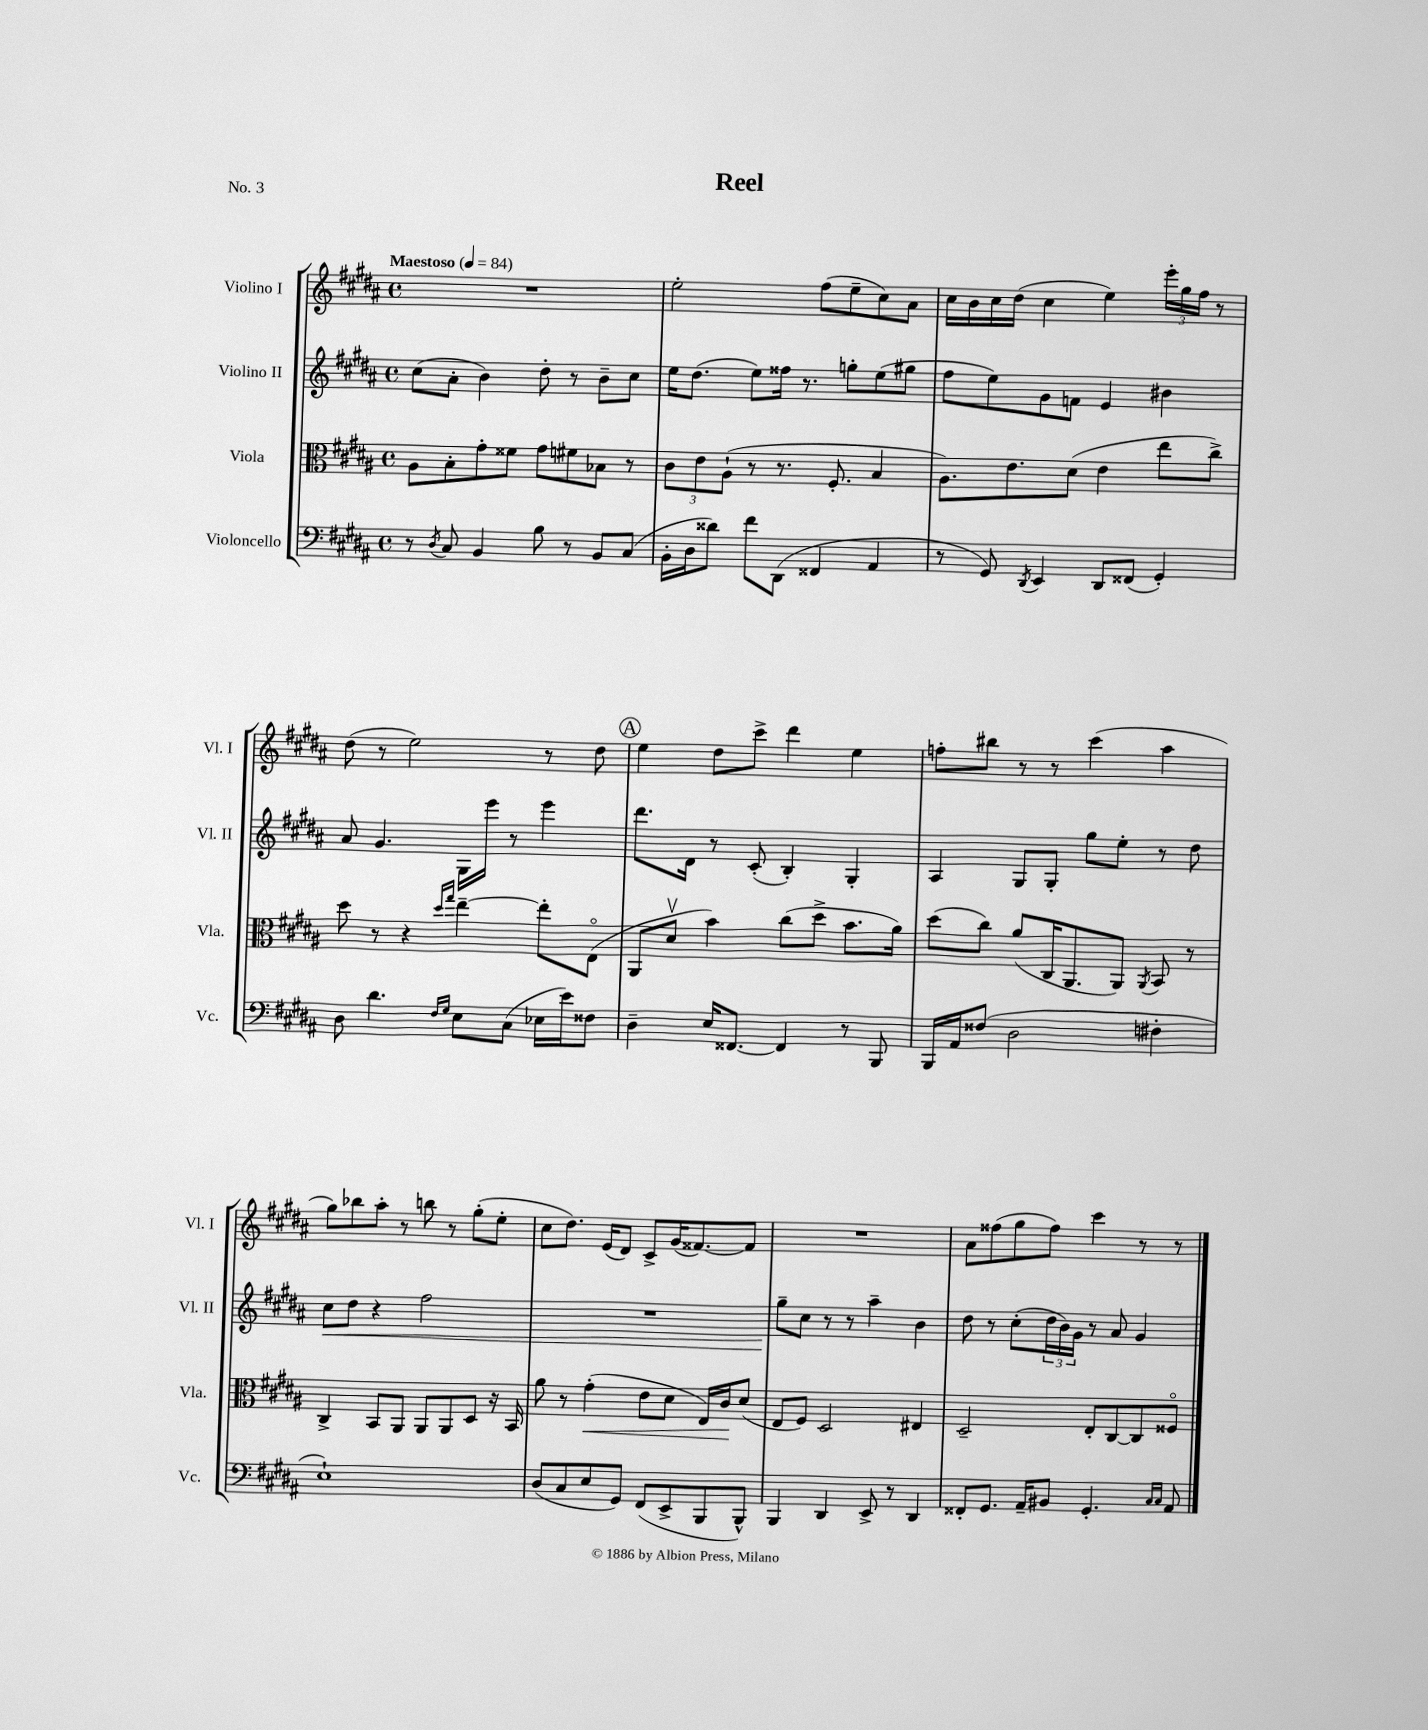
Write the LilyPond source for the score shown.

\header { title = "Reel" piece = "No. 3" }
<<
\new StaffGroup <<
\new Staff = "s0" \with { instrumentName = "Violino I" shortInstrumentName = "Vl. I" } {
    \clef treble \key b \major \defaultTimeSignature \time 4/4 \tempo "Maestoso" 4 = 84
    R1 |
    e''2-. fis''8( e''8-- cis''8) ais'8 |
    cis''16 b'16 cis''16 dis''16( cis''4 e''4) \tuplet 3/2 { e'''16-. gis''16 fis''16 } r8 |
    dis''8( r8 e''2) r8 dis''8 |
    \mark \markup { \circle "A" } e''4 dis''8 cis'''8-> dis'''4 e''4 |
    f''8-. bis''8 r8 r8 cis'''4( ais''4 |
    gis''8) bes''8 ais''8-. r8 b''8 r8 gis''8-.( e''8-. |
    cis''8 dis''8.) e'16( dis'8) cis'8-> gis'16( fisis'8.~) fisis'8 |
    R1 |
    ais'8 fisis''8( gis''8 fisis''8) cis'''4 r8 r8 \bar "|." |
}
\new Staff = "s1" \with { instrumentName = "Violino II" shortInstrumentName = "Vl. II" } {
    \clef treble \key b \major \defaultTimeSignature \time 4/4
    cis''8( ais'8-. b'4) dis''8-. r8 b'8-- cis''8 |
    e''16 dis''8.( e''8) fisis''16 r8. g''8-. e''8( gis''8 |
    fis''8 e''8) gis'8 f'8 e'4 bis'4 |
    ais'8 gis'4. gis16 e'''16 r8 e'''4 |
    \mark \markup { \circle "A" } dis'''8. dis'16 r8 cis'8-.( b4-.) gis4-. |
    ais4 gis8 gis8-. gis''8 e''8-. r8 dis''8 |
    cis''8\< dis''8 r4 fis''2 |
    R1 |
    gis''8--\! cis''8 r8 r8 ais''4-- b'4 |
    dis''8 r8 cis''8-.( \tuplet 3/2 { dis''16 b'16) gis'16 } r8 ais'8 gis'4 \bar "|." |
}
\new Staff = "s2" \with { instrumentName = "Viola" shortInstrumentName = "Vla." } {
    \clef alto \key b \major \defaultTimeSignature \time 4/4
    ais8 b8-. gis'8-. fisis'8 gis'8 fis'8 bes8 r8 |
    \tuplet 3/2 { cis'8 e'8 ais8-!( } r8 r8. fis8.-. b4 |
    ais8.) e'8. dis'8( e'4 e''8 cis''8->) |
    dis''8 r8 r4 \grace { dis''16 gis''16 } e''4~-- e''8-. e8\flageolet( |
    \mark \markup { \circle "A" } ais,8 dis'8\upbow b'4) cis''8( dis''8-> b'8. ais'16) |
    dis''8( cis''8) ais'8( cis16 ais,8. ais,8) \acciaccatura { ais,8 } b,8 r8 |
    cis4-> b,8 ais,8 ais,8 ais,8 dis8 r16 b,16 |
    ais'8 r8 gis'4-.\<( e'8 dis'8 e16) cis'16\! dis'8( |
    e8 fis8) dis2 eis4 |
    dis2-- e8-. cis8~ cis8 fisis8\flageolet \bar "|." |
}
\new Staff = "s3" \with { instrumentName = "Violoncello" shortInstrumentName = "Vc." } {
    \clef bass \key b \major \defaultTimeSignature \time 4/4
    r8 \acciaccatura { dis8 } cis8 b,4 b8 r8 b,8 cis8( |
    b,16-. dis16 disis'8) fis'8 dis,8( fisis,4 ais,4 |
    r8 gis,8) \acciaccatura { dis,8 } e,4 dis,8 fisis,8( gis,4-.) |
    dis8 dis'4. \grace { fis16 gis16 } e8 cis8( ees16 e'16) fisis8 |
    \mark \markup { \circle "A" } dis4-- e16 fisis,8.~ fisis,4 r8 b,,8 |
    b,,16 ais,16 fisis8( dis2 fis4-. |
    e1-!) |
    dis8( cis8 e8 gis,8) fis,8( e,8-> b,,8 b,,8-^) |
    b,,4 dis,4 e,8-> r8 dis,4 |
    fisis,8-. gis,8. ais,16-- bis,8 gis,4.-. \grace { cis16 cis16 } ais,8 \bar "|." |
}
>>
>>
\layout { \context { \Score \remove "Bar_number_engraver" } }
